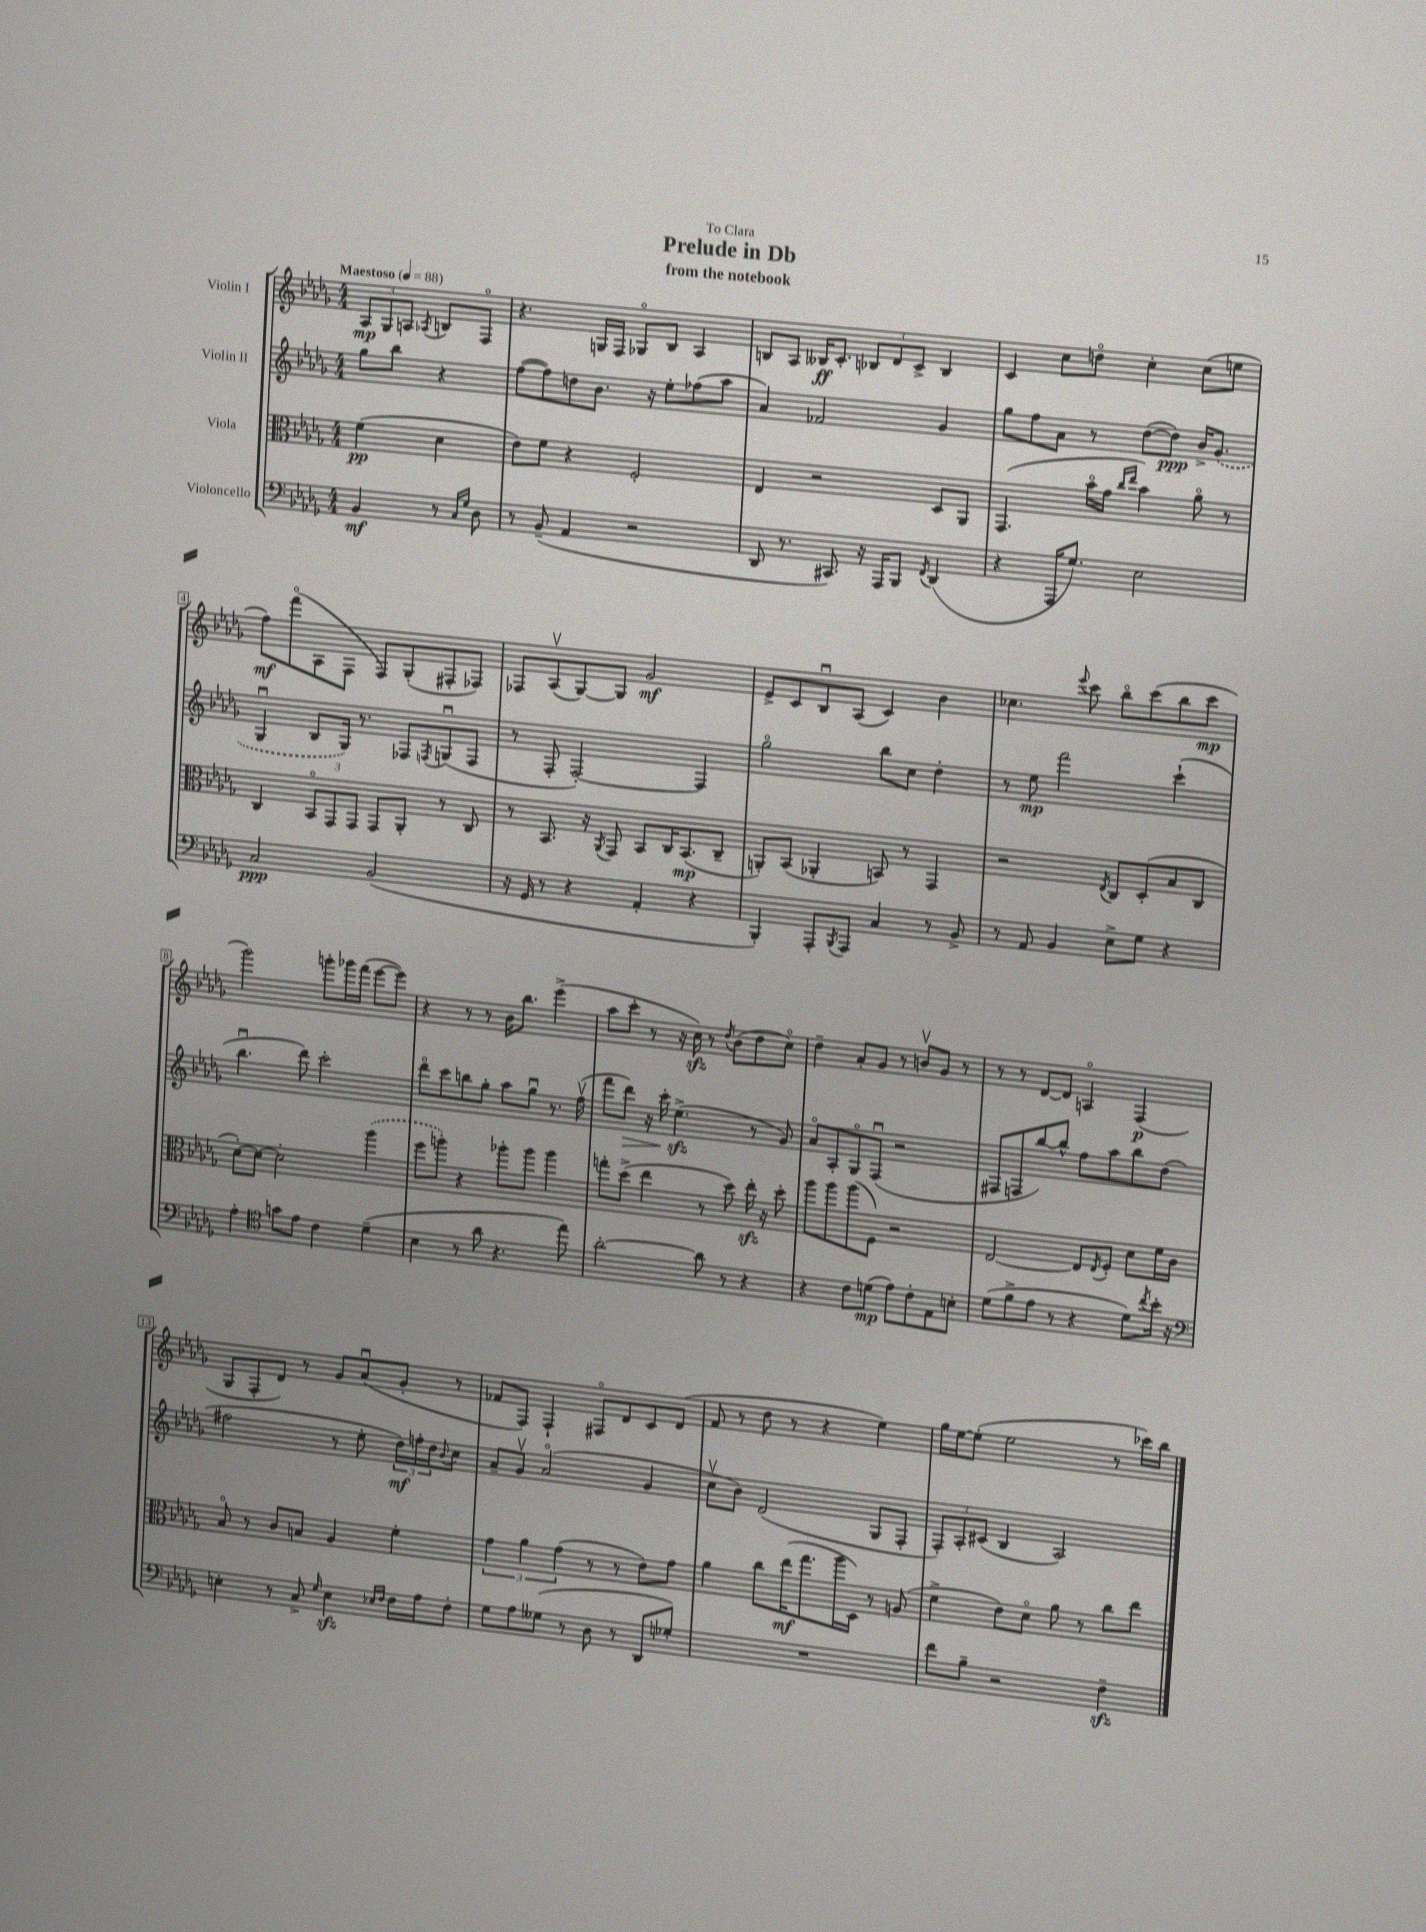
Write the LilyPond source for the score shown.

\header { title = "Prelude in Db" subtitle = "from the notebook" dedication = "To Clara" }
<<
\new StaffGroup <<
\new Staff = "s0" \with { instrumentName = "Violin I" } {
    \clef treble \key des \major \numericTimeSignature \time 4/4 \partial 2 \tempo "Maestoso" 4 = 88
    \tuplet 3/2 { aes8\mp ges8 a8 } \acciaccatura { aes8 } b8 f8\flageolet |
    r4. g16 f16 ges8\flageolet bes8 aes4 |
    b8 aes8 beses16\ff c'8.-. \tuplet 3/2 { bes8 des'8 c'8-> } bes4 |
    c'4 c''8 d''8\flageolet c''4-. c''8( e''8 |
    f''8\mf) f'''8\flageolet( aes8 f8 f8) ges8-.( fis8-. fes8) |
    fes8 aes8\upbow( ges8~) ges8 ges'2\mf |
    ees'8-> c'8 bes8\downbow aes8( c'4) bes'4 |
    ces''4. \appoggiatura { ees'''8 } c'''8 bes''8\flageolet c'''8( bes''8 c'''8\mp |
    ges'''2) g'''8-. ges'''16 f'''16( ees'''8~ ees'''8) |
    r4 r8 r8 bes'16 bes''8. ees'''4->( |
    aes''8 c'''8-. r8 r16 c''16\sfz) r8 \acciaccatura { des''8 } bes'8( des''8 c''8\flageolet) |
    des''4-- aes'8-. ges'8 r8 b'8\upbow ges'8 r8 |
    r8 r8 des'8~ des'8 a4\flageolet f4\p( |
    ges8 f8-. des'8) r8 ges'8 aes'8\downbow( ges'8-. r8 |
    fes'8 f8) f4-! fis8\flageolet des'8 c'8 des'8( |
    f'8 r8 des''8 r8 r4 ees''4) |
    ges''16 ees''16~ ees''8-.( ees''2 r8 ces'''16) bes''16 \bar "|." |
}
\new Staff = "s1" \with { instrumentName = "Violin II" } {
    \clef treble \key des \major \numericTimeSignature \time 4/4 \partial 2
    ges''8 bes''8 r4 |
    f''8~( f''8) d''8 bes'8. r16 ees''8-. fes''8( aes''8 |
    aes'4) fes'2 ges'4 |
    ges''8 f''8 aes'8 r8 des''8~( des''8\ppp) bes'16-> \once \slurDashed ges'8.( |
    ges4\downbow bes8 ges16) r8. fes8 \acciaccatura { f8 } g8\downbow( f8 |
    r8 f8-. f2~-.) f4 |
    ges''2\flageolet bes''8 c''8 des''4-. |
    r8 ees''8\mp f'''2 c'''4-!( |
    bes''4.\downbow des'''8) c'''2-. |
    des'''8\flageolet c'''8 b''8 ges''8-. aes''8 ges''8\downbow r8. f''16\upbow( |
    f'''8 des'''8\>) r16 c'''16-. ees''4.->\sfz\!( r8 ges'8) |
    aes'8\flageolet aes8-. ges8\flageolet f8\downbow( r2 |
    fis8 f8 bes''8~) bes''8-^ f''8 aes''8 bes''8 des''8( |
    fis''2 r8 ees''8-. \tuplet 3/2 { des''16\mf) f''16-. des''16 } \appoggiatura { bes'8 } c''8 |
    aes'8-- ges'8\upbow aes'2\flageolet( ges'4 |
    c''8\upbow bes'8) des'2( ges8 f8-. |
    \tuplet 3/2 { f8-.) aes8-. cis'8( } bes4 aes2) \bar "|." |
}
\new Staff = "s2" \with { instrumentName = "Viola" } {
    \clef alto \key des \major \numericTimeSignature \time 4/4 \partial 2
    f'4\pp( des'4 |
    ees'8) f'8 r4 f2-. |
    ees4 r2 des8 aes,8 |
    ges,4.( bes'16\flageolet ges'16 \grace { c''16 ees''16 } bes'4) aes'8\flageolet r8 |
    c4 \tuplet 3/2 { bes,8\flageolet ges,8 ges,8 } ges,8 aes,8-. r8 c8 |
    r8 bes,8. r16 \acciaccatura { aes,8 } ges,8 bes,8 c16 bes,8.\mp( c8-- |
    a,8-.) bes,8( aes,4-. b,8) r8 ges,4 |
    r2 \acciaccatura { ees8 } c8 des8-.( bes8 c8 |
    des'8~-.) des'8~ des'2-. \once \slurDashed aes''4( |
    f''8 a''8-.) r4 aes''8-. aes''8 aes''4 |
    g''8-. des''8->( ees''4 r8 des''8) ees''16-.\sfz r16 des''8-. |
    aes''8 aes''8 aes''8( f8) r2 |
    ees2~ ees8 \acciaccatura { ees8 } f8-. des'8 f'16 c'16 |
    bes8\flageolet r8 c'8 b8 aes4 f'4-. |
    \tuplet 3/2 { ges'4 aes'4 ges'4( } r8 r8 ees'8) ges'8 |
    aes'4 c''8 ees''16\mf( ges''8. aes''16 des16) r8 a8( |
    f'4-> ees'8) des'8\flageolet aes'8 r8 c''8 ees''8 \bar "|." |
}
\new Staff = "s3" \with { instrumentName = "Violoncello" } {
    \clef bass \key des \major \numericTimeSignature \time 4/4 \partial 2
    bes,4\mf r8 \grace { c16 ges16 } des8 |
    r8 bes,8--( aes,4 r2 |
    des,8 r8. cis,8.) r16 aes,,16 bes,,8 \acciaccatura { f,8 } des,4( |
    r4 aes,,16 ges8.) ees2 |
    c2\ppp bes,2( |
    r16 ges,16 r8 r4 aes,4-. r4 |
    bes,,4-.) aes,,8-. \acciaccatura { bes,,8 } aes,,8 c4 r8 bes,8-> |
    r8 aes,8 bes,4 ees8-> ges8 r4 |
    aes4-. \clef tenor g'8 ees'8 c'4 des'4--( |
    bes4 r8 aes'8 r4. ees''8) |
    aes'2~-. aes'8 r8 r4 |
    r4 c'8 d'8\mp( ees'8) c'8-. ees8 b8-. |
    des'8( f'8-> ees'8 r8 r4 des'8) \acciaccatura { c''8 } bes'16-. r16 |
    \clef bass e4-. r8 c8-> \grace { ges16 } e4\sfz \grace { ees16 f16 } f16 aes16 f8-. |
    ges8 aes8 geses8( r8 des8 r8 des,8 ges8-.) |
    R1 |
    f'8 bes8-- r2 f4--\sfz \bar "|." |
}
>>
>>
\layout { \context { \Score \override BarNumber.stencil = #(make-stencil-boxer 0.1 0.3 ly:text-interface::print) } }
